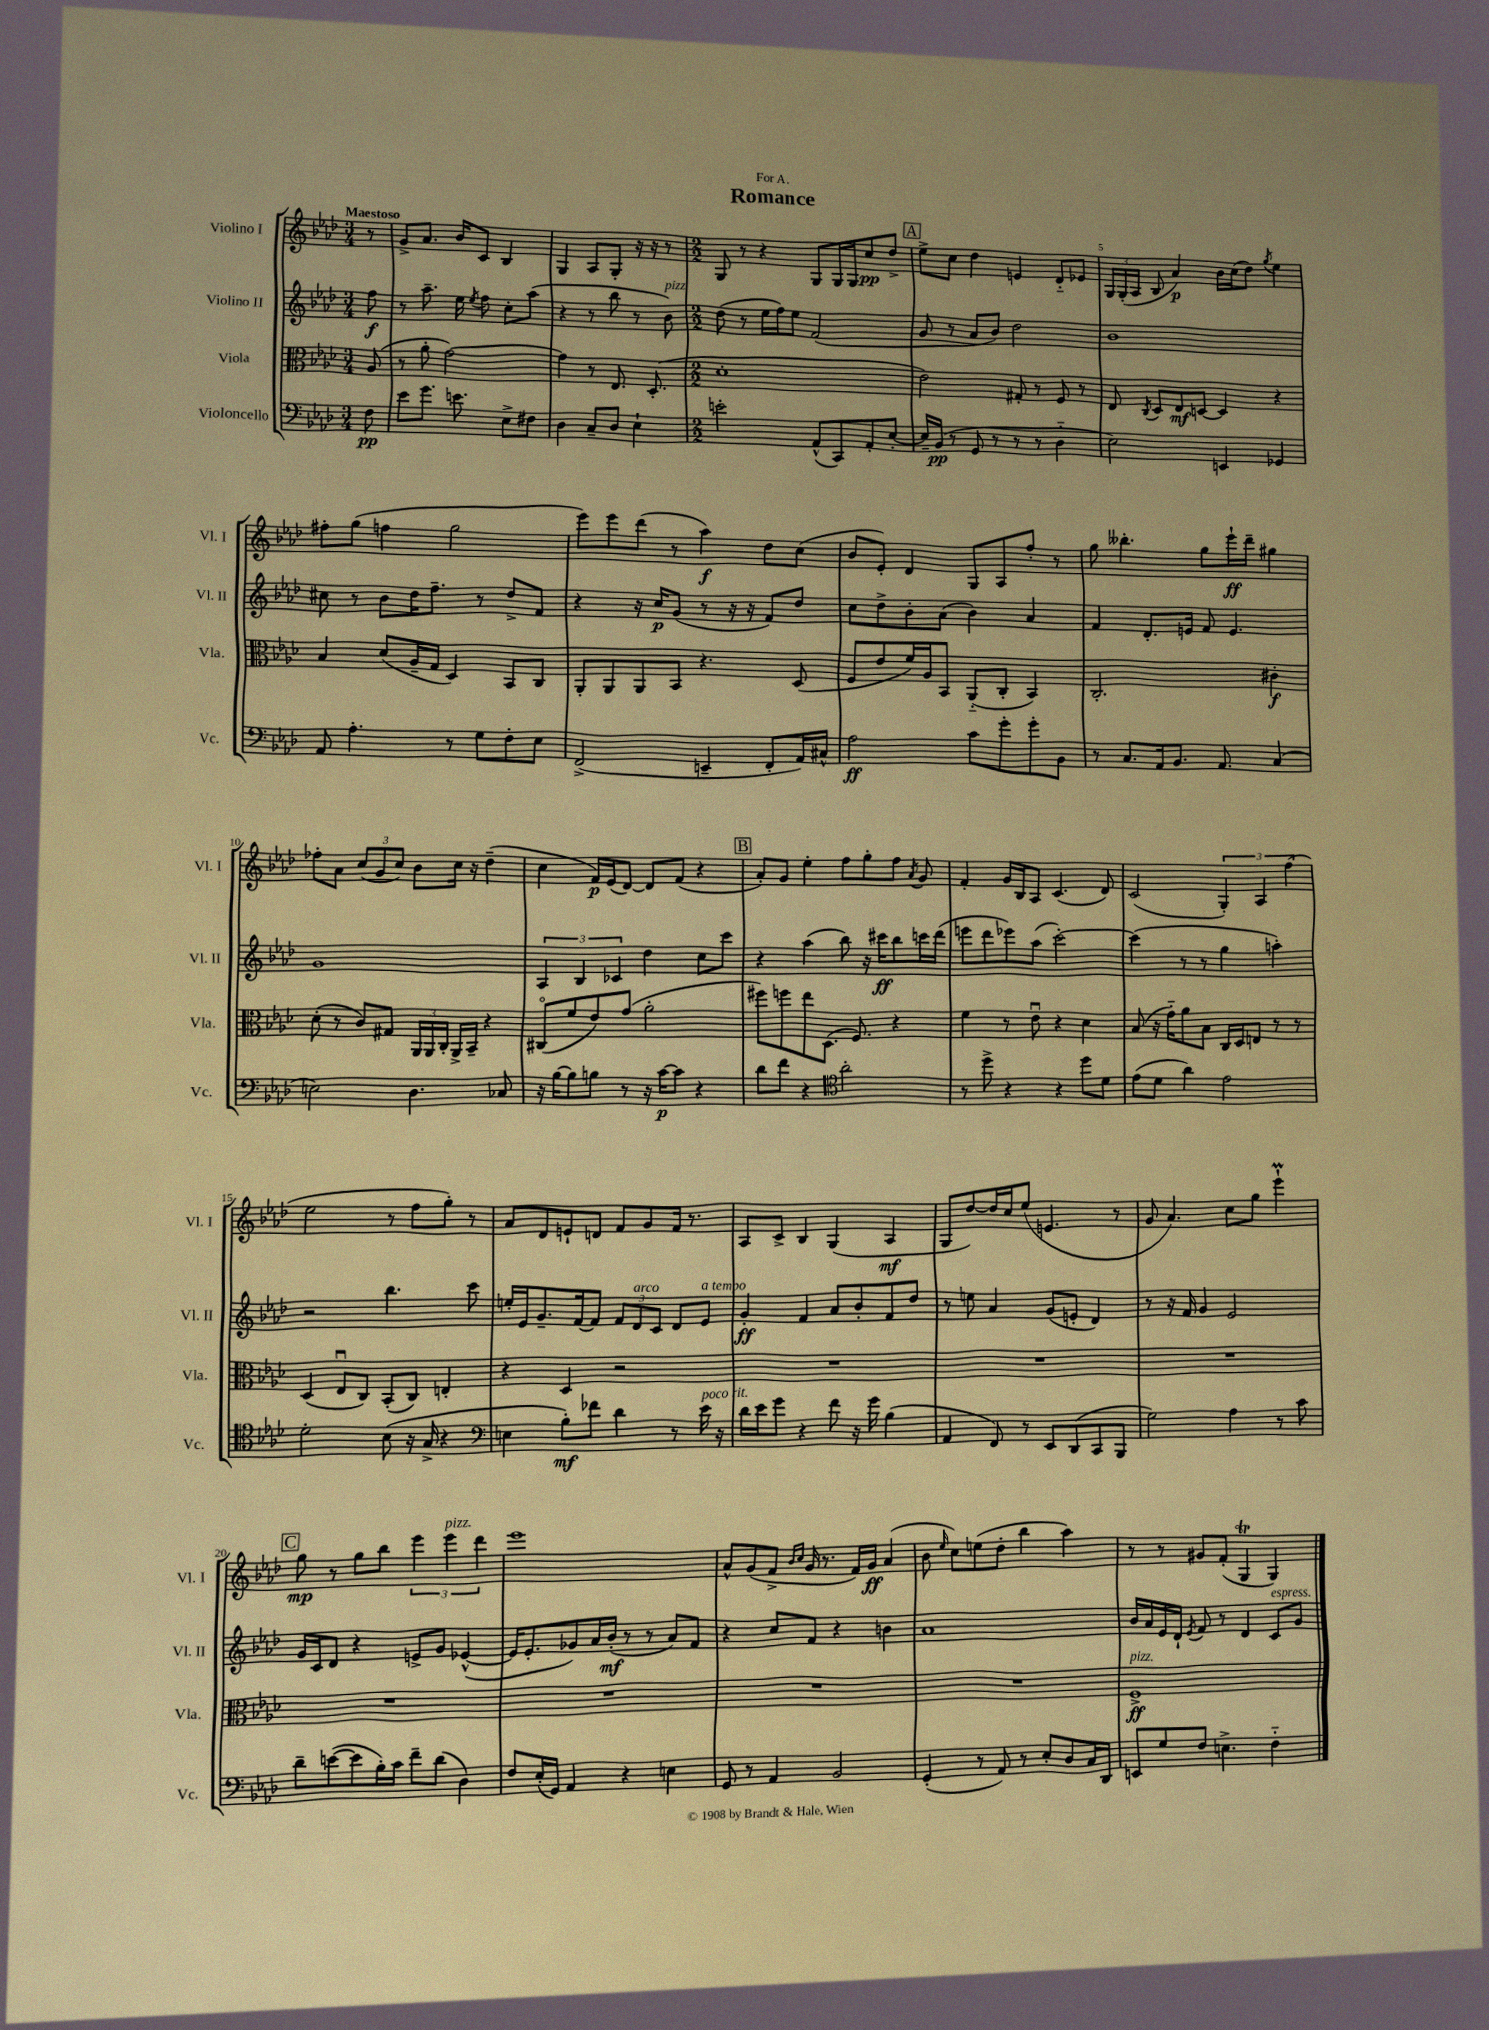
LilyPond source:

\header { title = "Romance" dedication = "For A." }
<<
\new StaffGroup <<
\new Staff = "s0" \with { instrumentName = "Violino I" shortInstrumentName = "Vl. I" } {
    \clef treble \key aes \major \numericTimeSignature \time 3/4 \partial 8 \tempo "Maestoso"
    \autoBeamOff r8 |
    g'8[-> aes'8.] bes'16[ c'8] bes4 |
    g4 aes8[ g8]-. r16 r16 r8 |
    \numericTimeSignature \time 2/2 g8 r8 r4 g8[ g16 g16 c''8\pp des''8]-> |
    \mark \markup { \box "A" } ees''8[-> c''8] des''4 e'4 des'8[-_ ees'8] |
    \tuplet 3/2 { g16[ g16-.( aes16] } bes8 aes'4\p) bes'16[ c''16( des''8]) \acciaccatura { g''8 } ees''4 |
    fis''8[-. g''8]( f''4 g''2 |
    ees'''8[) ees'''8 des'''8]( r8 aes''4\f) des''8[ c''8]( |
    bes'8[ ees'8]-.) des'4 g8[ aes8 f''8]-. r8 |
    g''8 beses''4.-. g''8[ ees'''16-!\ff des'''16]-- gis''4 |
    fes''8[-. aes'8] \tuplet 3/2 { c''8[( g'8 c''8]) } bes'8[ c''16] r16 des''4--( |
    c''4 f'16[\p) ees'16( des'8]~) des'8[ f'8]( r4 |
    \mark \markup { \box "B" } aes'8[-.) g'8] ees''4-. f''8[ g''8-. f''8] \acciaccatura { aes'8 } g'8 |
    f'4-. g'16[ bes16 aes8] c'4.( des'8) |
    c'2( \tuplet 3/2 { g4-.) aes4 f''4( } |
    ees''2 r8 f''8[ g''8]-.) r8 |
    aes'8[ des'8 e'8-! d'8] f'8[ g'8 f'16] r8. |
    aes8[ c'8]-> bes4 g4( aes4\mf |
    g8[ des''8~) des''16 c''16 ees''8]( e'4. r8 |
    g'8 aes'4.) c''8[ g''8] ees'''4-!\prall |
    \mark \markup { \box "C" } g''8\mp r8 g''8[ bes''8] \tuplet 3/2 { ees'''4 ees'''4^\markup { \italic "pizz." } des'''4 } |
    ees'''1 |
    aes'8[-^ g'8( f'8]-> \grace { bes'16[ c''16] } g'16 r8. f'16[) g'16]\ff aes'4( |
    bes'8 \grace { ees''16 } c''8[) e''8( des''8]-. bes''4 aes''4) |
    r8 r8 gis'8[ f'8]-.( g4\trill g4) \bar "|." |
}
\new Staff = "s1" \with { instrumentName = "Violino II" shortInstrumentName = "Vl. II" } {
    \clef treble \key aes \major \numericTimeSignature \time 3/4 \partial 8
    \autoBeamOff f''8\f |
    r8 aes''8.-- ees''16 \acciaccatura { ees''8 } f''8 c''8[-. aes''8]( |
    r4 r8 bes''8 r8 bes'8^\markup { \italic "pizz." }) |
    \numericTimeSignature \time 2/2 des''8( r8 ees''16[ f''16) ees''8] f'2( |
    \mark \markup { \box "A" } g'8 r8 aes'8[ bes'8]) des''2 |
    bes'1 |
    cis''8 r8 bes'8[ des''16 f''8.]-- r8 des''8[-> f'8] |
    r4 r16 c''16[\p g'8]( r8 r16 r16 f'8[) des''8] |
    c''8[ des''8-> bes'8-. aes'8]( bes'4) aes'4 |
    f'4 des'8.[-. e'16] f'8 e'4. |
    g'1 |
    \tuplet 3/2 { aes4 bes4 ces'4 } des''4 c''8[ c'''8] |
    \mark \markup { \box "B" } r4 aes''4( bes''8) r16 cis'''16[\ff bes''8 c'''16 des'''16]( |
    e'''8[ des'''8 ees'''8) aes''8]( c'''2~-.) |
    c'''4( r8 r8 g''4 a''4-.) |
    r2 bes''4. c'''8 |
    e''16[-. ees'16 g'8.-- f'16~ f'8] \tuplet 3/2 { f'8[ des'8^\markup { \italic "arco" } c'8] } des'8[ ees'8]^\markup { \italic "a tempo" } |
    g'4-.\ff f'4 aes'8[ bes'8-. f'8 des''8] |
    r8 e''8 aes'4 g'8[( e'8]-. des'4) |
    r8 r16 f'16 g'4 ees'2 |
    \mark \markup { \box "C" } g'16[ c'16 des'8] r4 e'8[-> g'8] ees'4~-^( |
    ees'16[ ees'8.-. ges'8) aes'16 bes'16]-.\mf( r8 r8 aes'8[) f'8] |
    r4 c''8[ f'8] r4 b'4 |
    aes'1 |
    bes'16[ aes'16 ees'16 des'16]-! \acciaccatura { ees'8 } f'8 r8 des'4 c'8[^\markup { \italic "espress." } g'8] \bar "|." |
}
\new Staff = "s2" \with { instrumentName = "Viola" shortInstrumentName = "Vla." } {
    \clef alto \key aes \major \numericTimeSignature \time 3/4 \partial 8
    \autoBeamOff aes8( |
    r8 aes'8-. g'2~) |
    g'4 r8 ees8. des8.-.( |
    \numericTimeSignature \time 2/2 des'1-. |
    \mark \markup { \box "A" } ees'2) gis8-. r8 f8 r8 |
    ees8 \acciaccatura { c8 } des8[ ees8\mf d8]~ d4 r4 |
    bes4 des'8[( aes16-- g16] des4) bes,8[ c8] |
    aes,8[-. aes,8 aes,8 bes,8] r4. des8( |
    f8[ ees'8 f'16) aes16 bes,8] aes,8[-_( c8]-. bes,4) |
    c2.-. cis'4-.\f |
    des'8-.( r8 c'8[) gis8] \tuplet 3/2 { aes,16[ aes,16 c16]-. } aes,16[-> bes,16]-- r4 |
    cis8[\flageolet( f'8 ees'8) g'8]( aes'2-. |
    \mark \markup { \box "B" } fis''8[) f''8 ees''8 des8.]( f8.) r4 |
    f'4 r8 ees'8\downbow r4 des'4 |
    bes8( r16 g'16[-_) aes'8 bes8] c16[ des16 e8] r8 r8 |
    des4( ees8[\downbow c8]) bes,8[-.( c8]) e4-. |
    r4 des4 r2 |
    R1 |
    R1 |
    R1 |
    \mark \markup { \box "C" } R1 |
    R1 |
    R1 |
    R1 |
    f1->\ff^\markup { \italic "pizz." } \bar "|." |
}
\new Staff = "s3" \with { instrumentName = "Violoncello" shortInstrumentName = "Vc." } {
    \clef bass \key aes \major \numericTimeSignature \time 3/4 \partial 8
    \autoBeamOff f8\pp |
    ees'8[ g'8.] e'8. ees8[-> fis8] |
    des4 c8[-- des8] ees4-! |
    \numericTimeSignature \time 2/2 e'2-. aes,8[-^( c,8) aes,8-. ees8]~-. |
    \mark \markup { \box "A" } ees16[-- bes,16]\pp( r8 g,8 r8 r8 r8 des4-_ |
    ees2) e,4 ges,4 |
    aes,8 aes4.-. r8 g8[ f8-. ees8] |
    f,2->( e,4-- f,8[-. aes,16) cis16]-^ |
    aes2\ff c'8[ g'8-. g'8-. bes,8] |
    r8 c8.[ aes,16 bes,8.] aes,8. c4( |
    e2) des4. ces8 |
    r16 bes16[~ bes8 b8] r8 r16 c'16[~\p c'8] r4 |
    \mark \markup { \box "B" } des'8[ f'8] r4 \clef tenor aes'2-. |
    r8 des''8-> r4 r4 des''8[ des'8] |
    ees'8[( des'8] aes'4) ees'2 |
    des'2-. bes8( r16 g16-> r4 |
    \clef bass e4 bes8[-.\mf) fes'8] des'4 r8 ees'16^\markup { \italic "poco rit." } r16 |
    des'16[ ees'16 g'8] r4 f'8 r16 g'16 bes4( |
    aes,4 f,8) r8 ees,8[ des,8( c,8 bes,,8] |
    g2) aes4 r8 c'8 |
    \mark \markup { \box "C" } des'8[-- e'8~( e'8 bes16-.) c'16] f'8[-- des'8]( des4) |
    f8[ ees16-.( g,16]) aes,4 r4 e4 |
    g,8 r8 aes,4 bes,2 |
    g,4-.( r8 aes,8) r8 ees8[-. des8 c16 des,16] |
    e,8[ g8 f8] e4.-> f4-_ \bar "|." |
}
>>
>>
\layout { \context { \Score \override BarNumber.break-visibility = ##(#f #t #t) barNumberVisibility = #(every-nth-bar-number-visible 5) } }
